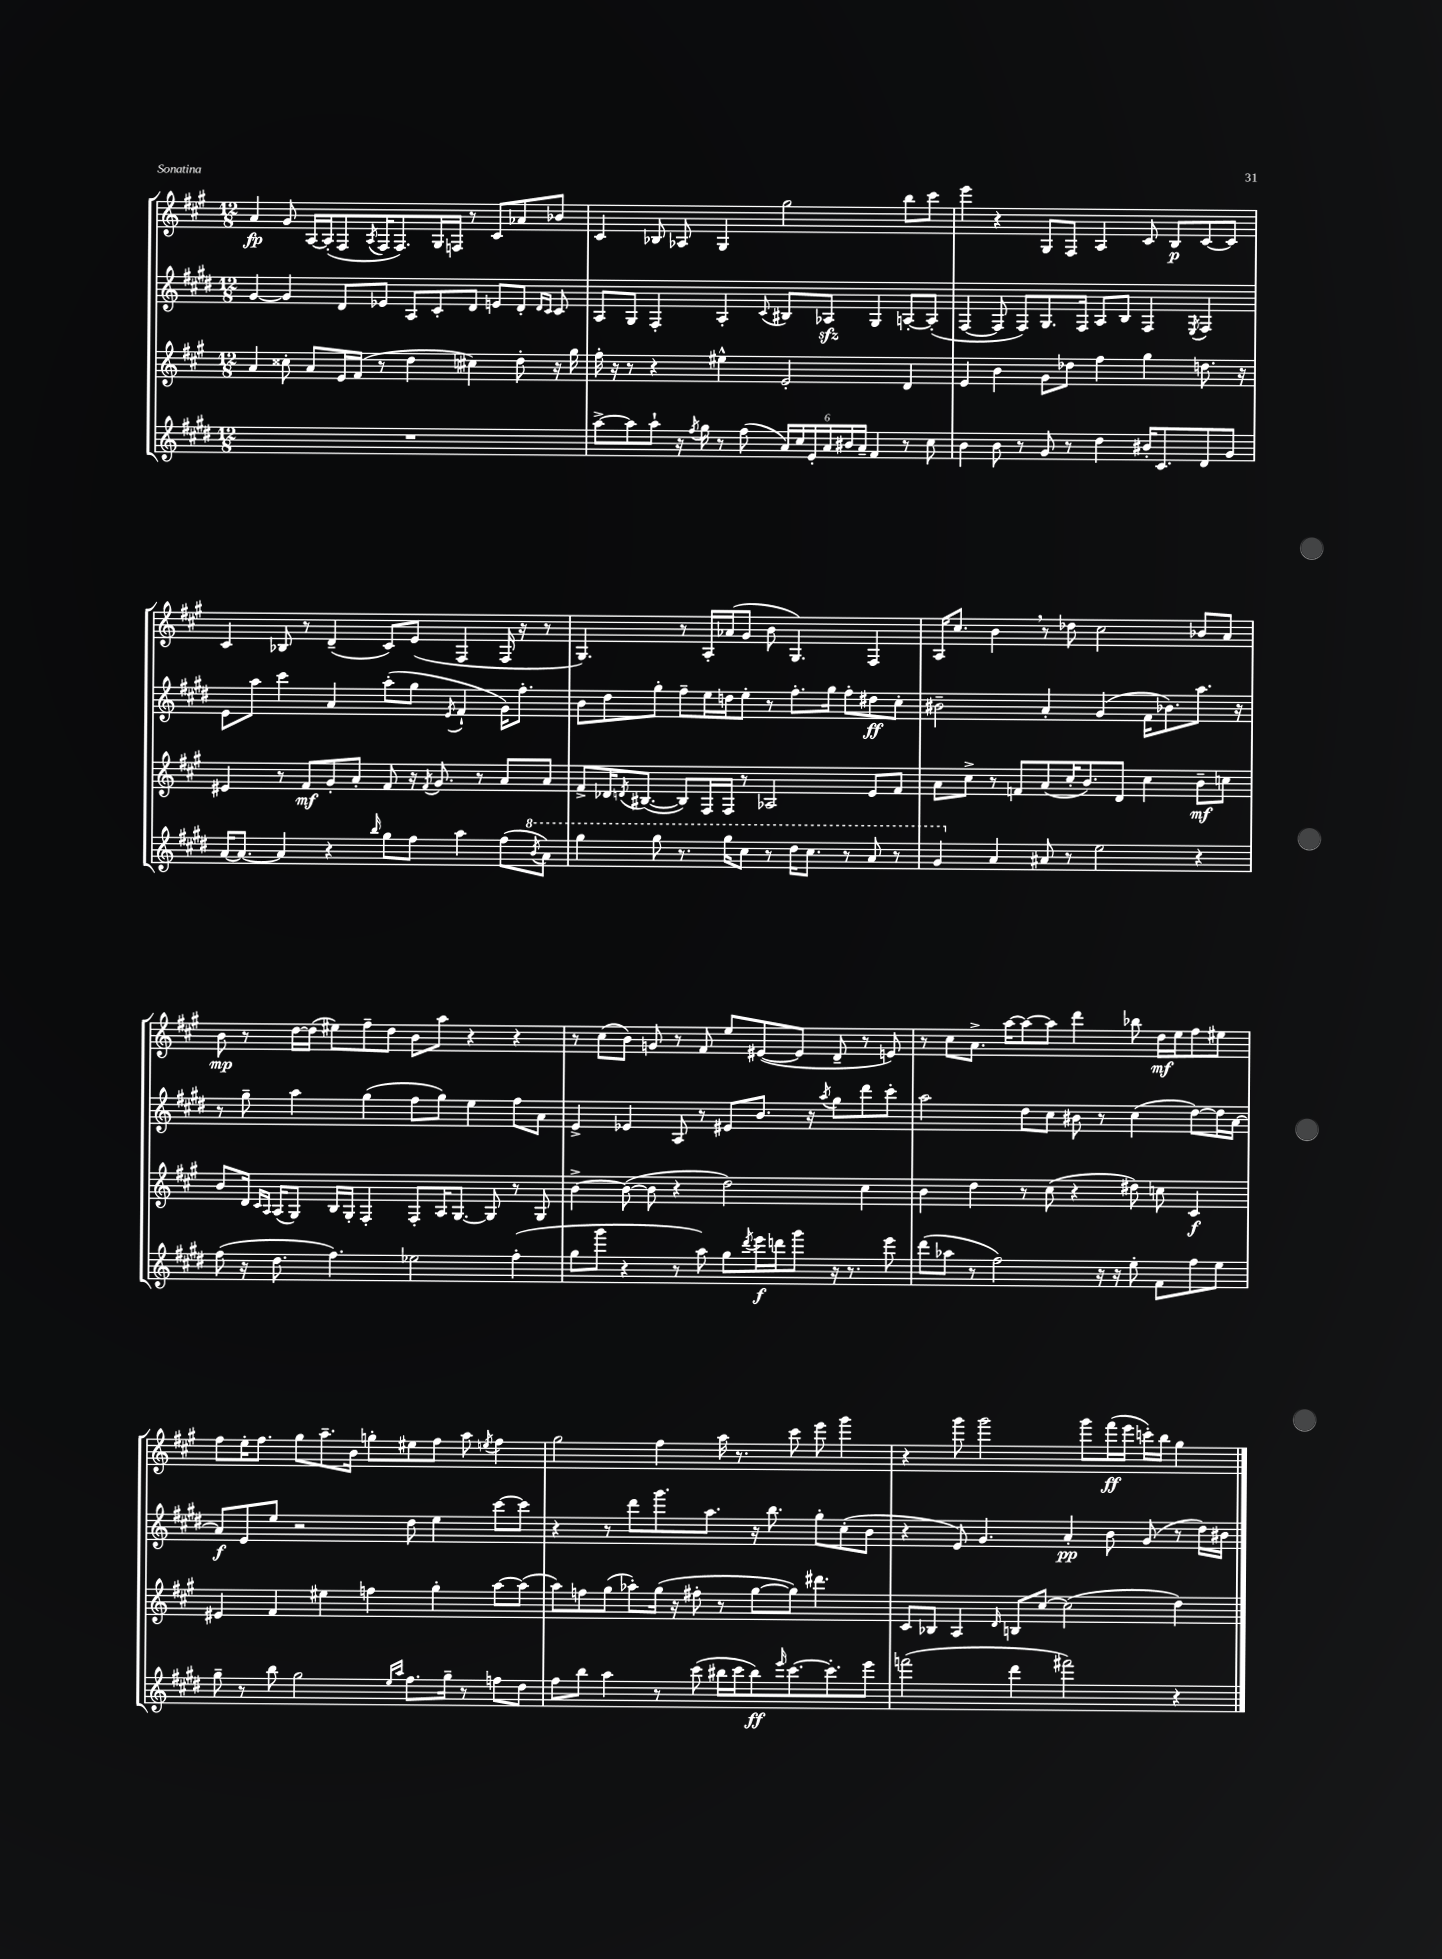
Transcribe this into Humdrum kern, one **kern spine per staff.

**kern	**kern	**kern	**kern
*staff4	*staff3	*staff2	*staff1
*clefG2	*clefG2	*clefG2	*clefG2
*k[f#c#g#d#]	*k[f#c#g#]	*k[f#c#g#d#]	*k[f#c#g#]
*M12/8	*M12/8	*M12/8	*M12/8
1.r	4a	[4g#	4a
.	8cc##'	4g#]	8g#
.	8a	.	[16A
.	.	.	(16A']
.	16e	8d#	8F#
.	(16f#	.	.
.	.	.	8qA
.	8r	8e-	16F#
.	.	.	8.F#)
.	4dd	8A	.
.	.	8c#'	16G#
.	.	.	16F
.	4cc#)	8d#	8r
.	.	8e	8c#
.	8dd'	8d#'	8a-
.	.	16qqd#	.
.	.	16qqc#	.
.	16r	8c#	8b-
.	16gg#	.	.
=	=	=	=
[8aa^	16ff#'	8A	4c#
.	16r	.	.
8aa]	8r	8G#	.
8aa`	4r	4F#'	8B-
16r	.	.	8A-
8qff#	.	.	.
16gg#	.	.	.
8r	4ee#^^	4A'	4G#
(8ff#	.	.	.
.	.	8qqc#	.
24a)	2e'	8B#	2gg#
24cc#	.	.	.
24e'	.	.	.
24a	.	8A-	.
24b#	.	.	.
24a~	.	.	.
4f#	.	4G#	.
8r	4d	[8A'	8bb
8cc#	.	(8A']	8ccc#
=	=	=	=
4b	4e	[4F#	4eee
8b	4b	8F#]	4r
8r	.	8F#)	.
8g#	8g#	8.G#	8G#
8r	8dd-	.	8F#
.	.	16F#	.
4dd#	4ff#	8A	4A
.	.	8B	.
16b#'	4gg#	4F#	8c#
8.c#	.	.	.
.	.	.	8B
.	.	8qE	.
8d#	8.dd	4F#	[8c#
8g#	.	.	8c#]
.	16r	.	.
=	=	=	=
[16a	4e#	8e	4c#
8.a_	.	.	.
.	.	8aa	.
4a]	8r	4ccc#	8B-
.	8f#	.	8r
4r	8g#'	4a	(4d~
.	8a'	.	.
16qqbb	.	.	.
8gg#	8f#	(8aa'	8c#)
8ff#	16r	8gg#	(8e
.	8qf#	.	.
.	8.g#	.	.
.	.	8qe	.
4aa	.	4f#`	4F#
.	8r	.	.
(8ff#	8a	16g#)	16F#
.	.	8.ff#'	16r
8qbb	.	.	.
8aa)	8a	.	8r
=	=	=	=
4ggg#	8f#^	8b	4.G#)
.	16d-	8dd#	.
.	8qd	.	.
.	([8.B#	.	.
8ggg#	.	8gg#'	.
8.r	8B#])	8ff#~	8r
.	16F#	16ee	16A'
16ggg#	16F#	16dd	(16a-
8ccc#	8r	8ee'	8g#
8r	2A-	8r	8b
16ddd#	.	8.ff#'	4.G#)
8.ccc#	.	.	.
.	.	16gg#	.
8r	.	8ff#'	.
8aa	8e	8dd#	4F#
8r	8f#	8cc#'	.
=	=	=	=
4gg#	8a	2b#~	16A
.	.	.	8.cc#
.	8cc#^	.	.
4a	8r	.	4b
.	8f	.	.
8a#	(8a	4a'	8r
8r	16cc#'	.	8dd-
.	8.b)	.	.
2ee	.	(4g#	2cc#
.	8d	.	.
.	4cc#	16f#	.
.	.	8.b-)	.
4r	8b~	8.aa	8b-
.	8cc	.	8a
.	.	16r	.
=	=	=	=
(8ff#	8b	8r	8b
16r	16d	8gg#~	8r
.	16qqc#	.	.
.	16qqA	.	.
8.dd#	(16A	.	.
.	8G#)	4aa	[16dd
.	.	.	(16dd]
4.ff#)	16B	.	8ee#)
.	16G#'	.	.
.	4F#'	(4gg#	8ff#~
.	.	.	8dd
2ee-	8F#'	8ff#	8b
.	16A	8gg#)	8aa
.	[8.G#	.	.
.	.	4ee	4r
.	8G#]	.	.
(4ff#'	8r	8ff#	4r
.	8G#	8a	.
=	=	=	=
8gg#	[4b^	4e^	8r
8ggg#	.	.	(8cc#
4r	(8b_	4e-	8b)
.	8b]	.	8g
8r	4r	8A	8r
8aa)	.	8r	8f#
8gg#	2dd)	8e#	8ee
8qddd#	.	.	.
16eee	.	8.b	([8e#
16ddd	.	.	.
8ggg#	.	.	8e#]
.	.	16r	.
.	.	8qaa	.
16r	.	8gg#	8d~
8.r	.	.	.
.	4cc#	8ddd#	8r
8eee	.	8ccc#'	8e)
=	=	=	=
(8ddd#	4b	2aa	8r
8aa-	.	.	8cc#
8r	4dd	.	8.a^
2ff#)	.	.	.
.	.	.	[16aa
.	8r	8dd#	8aa_
.	(8cc#	8cc#	8aa]
.	4r	8b#	4ddd
16r	.	8r	.
16r	.	.	.
8ee'	8dd#)	(4cc#	8bb-
8f#	8cc	.	16dd
.	.	.	16ee
8ff#	4c#	[8dd#)	8ff#
8ee	.	16dd#]	8ee#
.	.	[16a	.
=	=	=	=
8gg#~	4e#	8a]	8ff#
8r	.	8e	16ee'
.	.	.	8.ff#
8bb	4f#	8ee	.
2gg#	.	2r	8gg#
.	4ee#	.	8.aa~
.	.	.	16b
.	4ff	.	8gg'
16qqee	.	.	.
16qqaa	.	.	.
8.ff#	.	8dd#	8ee#
.	4gg#'	4ee	8ff#
16gg#~	.	.	.
8r	.	.	8aa
.	.	.	8qee
8ff	[8aa	[8ccc#	4ff#
8dd#	(8aa]	8ccc#]	.
=	=	=	=
8ff#	8aa)	4r	2gg#
8bb	8ff	.	.
4aa	(8gg#	8r	.
.	8aa-')	8ddd#	.
8r	(16gg#	8.ggg#	4ff#
.	16r	.	.
(8ccc#	8ff#'	.	.
.	.	8.aa	.
16bb#	8r	.	16aa
16ccc#	.	.	8.r
8bb#)	[8gg#	16r	.
.	.	8.bb	.
16qqeee	.	.	.
[8.ccc#	8gg#])	.	8ccc#
.	4.ddd#	8gg#'	8eee
8.ccc#']	.	.	.
.	.	(8cc#'	4ggg#
8eee	.	8b	.
=	=	=	=
(2fff	8c#	4r	4r
.	8B-	.	.
.	4A	8e)	8ggg#
.	.	4.g#	2ggg#
.	16qqd	.	.
4ddd#	8B	.	.
.	[8cc#	.	.
2fff#)	(2cc#]	4a'	.
.	.	.	8ggg#
.	.	8b	(16fff#
.	.	.	16eee
.	.	(8g#	16ccc')
.	.	.	16bb
4r	4dd)	8r	4gg#
.	.	16dd#)	.
.	.	16b#	.
==	==	==	==
*-	*-	*-	*-
